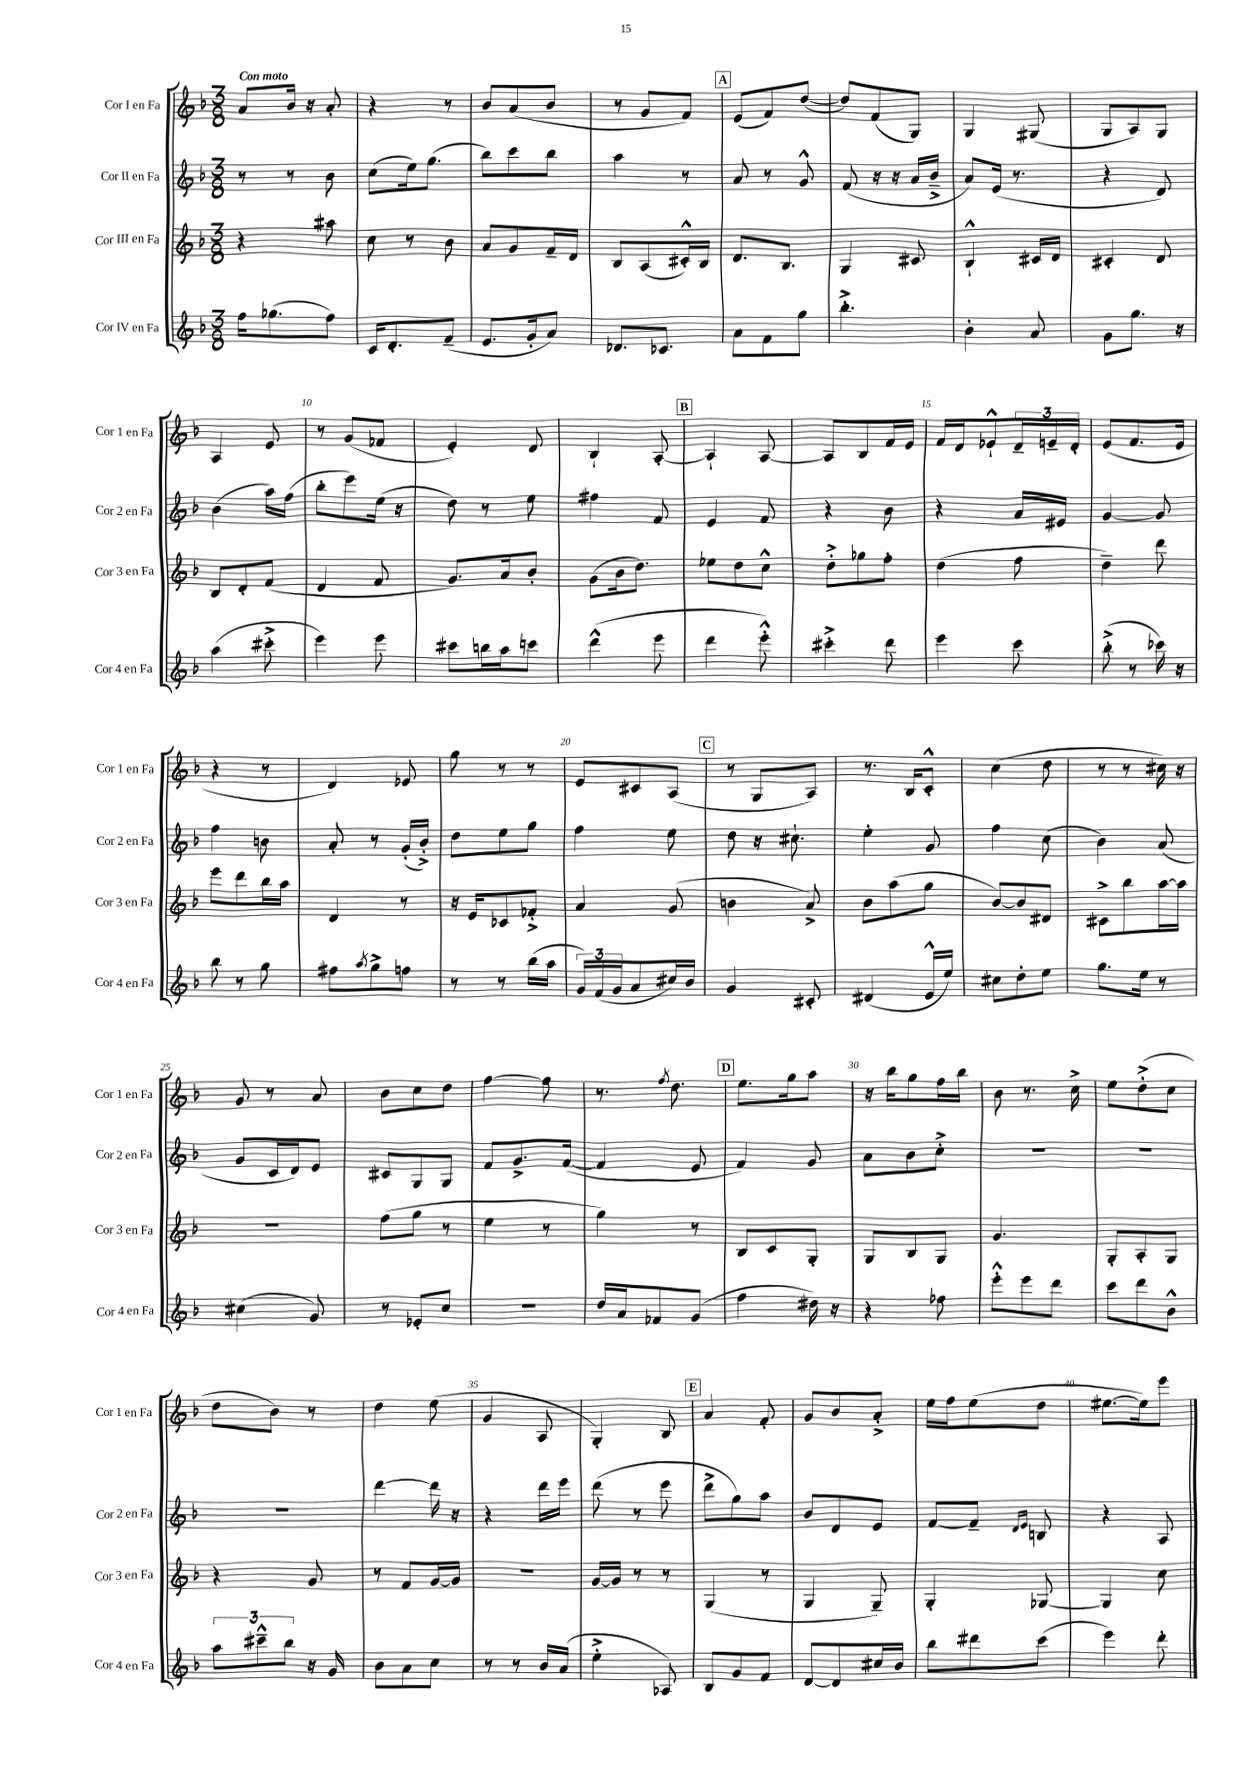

**kern	**kern	**kern	**kern
*part4	*part3	*part2	*part1
*staff4	*staff3	*staff2	*staff1
*I"Cor IV en Fa	*I"Cor III en Fa	*I"Cor II en Fa	*I"Cor I en Fa
*I'Cor 4 en Fa	*I'Cor 3 en Fa	*I'Cor 2 en Fa	*I'Cor 1 en Fa
*clefG2	*clefG2	*clefG2	*clefG2
*k[b-]	*k[b-]	*k[b-]	*k[b-]
*M3/8	*M3/8	*M3/8	*M3/8
=1	=1	=1	=1
!	!	!	!LO:TX:a:B:t=Con moto
16ff\KL	4r	8r	8a/L
(8.gg-X\	.	.	.
.	.	8r	16b-/Jk
.	.	.	16r
8ff\J)	8aa#X\	8b-\	8a'/
=2	=2	=2	=2
16c/KL	8cc\	(8cc\L	4r
8.d'/	.	.	.
.	8r	16ee\k)	.
.	.	(8.gg\J	.
(8f~/J	8b-\	.	8r
=3	=3	=3	=3
8.e/L	8a/L	8bb-\L)	8b-/L
.	8g/	8ccc\	(8a/
16g'/k	.	.	.
8a/J)	16f~/L	8bb-\J	8b-/J
.	16d/JJ	.	.
=4	=4	=4	=4
8.d-X/L	8B-/L	4aa\	8r
.	(8A/	.	8g/L
8.c-X/J	.	.	.
.	16c#X'^^/L)	8r	8f/J)
.	16B-/JJ	.	.
!!LO:REH:place=s1:t=A
=5	=5	=5	=5
8a\L	8.d/L	8a/	(8e/L
8f\	.	8r	8f/)
.	8.B-/J	.	.
8gg\J	.	8g^^/	([8dd/J
=6	=6	=6	=6
4.bb-'^\	4G/	(8f/	8dd/L])
.	.	16r	(8f/
.	.	16r	.
.	8c#X/	16a/LL	8G/J)
.	.	16b-~^/JJ	.
=7	=7	=7	=7
4b-'\	4B-`^^/	8a/L)	4G/
.	.	(16e/Jk	.
.	.	8.r	.
8a/	16c#X/LL	.	(8G#X/
.	16d/JJ	.	.
=8	=8	=8	=8
8g\L	4c#X'/	4r	8G/L
8.gg\J	.	.	8A/)
.	8d/	8d/)	8G/J
16r	.	.	.
!!LO:LB:g=z
=9	=9	=9	=9
(4aa\	8B-/L	(4b-\	4A/
.	8d'/	.	.
8ccc#X'^\	(8f/J	16aa\LL)	8e/
.	.	(16ff\JJ	.
=10	=10	=10	=10
4eee\)	4d/	8bb-'\L	8r
.	.	8eee\)	(8g/L
8eee\	8f/	(16ee\Jk	8f-X/J
.	.	16r	.
=11	=11	=11	=11
8ccc#X\L	8.g/L)	8dd\)	4e'/)
16bbn\L	.	8r	.
16aa\J	16a/k	.	.
8cccn\J	8b-'/J	8ee\	8d/
=12	=12	=12	=12
(4ddd^^\	(8g\L	4ff#X\	4B-`/
.	16b-\k	.	.
.	8.dd\J)	.	.
8eee\	.	8f/	[8A'/
!!LO:REH:place=s1:t=B
=13	=13	=13	=13
4ddd\	8ee-X\L	4e/	4A`/]
.	8dd\	.	.
8eee'^^\)	8cc^^\J	8f/	[8A/
=14	=14	=14	=14
4ccc#X'^\	8dd'^\L	4r	8A/L]
.	8gg-X\	.	8B-/
8ddd\	8ff'\J	8b-\	16f/L
.	.	.	16e/JJ
=15	=15	=15	=15
4eee\	(4dd\	4r	16f/LL
.	.	.	16d/J
.	.	.	8e-X`^^/
8ccc\	8ff\	16a/LL	24d~/L
.	.	.	24en~/
.	.	16e#X/JJ	.
.	.	.	24d'/JJ
=16	=16	=16	=16
(8bb-'^\	4dd~\)	[4g/	(8e/L
8r	.	.	8.f/
16ccc-X\)	8ddd\	8g/]	.
16r	.	.	16e/Jk
!!LO:LB:g=z
=17	=17	=17	=17
8bb-\	8eee\L	4ff\	4r
8r	8ddd\	.	.
8gg\	16bb-\L	8bn\	8r
.	16aa\JJ	.	.
=18	=18	=18	=18
8ff#X\L	4d/	8a'/	4d/)
8qaa/	.	.	.
8gg^\	.	8r	.
8ffn\J	8r	(16g'/LL	8e-X/
.	.	16b-'^/JJ)	.
=19	=19	=19	=19
8r	16r	8dd\L	8gg\
.	16e/KL	.	.
8r	8c-X/	8ee\	8r
(16bb-\LL	8f-X'^/J	8gg\J	8r
16aa\JJ	.	.	.
=20	=20	=20	=20
24g/LL)	4a/	4ff\	8e/L
(24f/	.	.	.
24g/J	.	.	.
8a/	.	.	8c#X/
16cc#X/L)	(8g/	8ee\	(8A/J
16b-/JJ	.	.	.
!!LO:REH:place=s1:t=C
=21	=21	=21	=21
4g/	4bn\	8dd\	8r
.	.	16r	8G/L
.	.	8.cc#X`\	.
8c#X'/	8a^/)	.	8A/J)
=22	=22	=22	=22
(4d#X/	8b-\L	4ee'\	8.r
.	(8aa\	.	.
.	.	.	16B-/KL
16e^^/LL	8gg\J	8g/	8c'^^/J
16ee/JJ)	.	.	.
=23	=23	=23	=23
8cc#X\L	[8b-/L)	4ff\	(4cc\
8dd'\	8b-/]	.	.
8ee\J	8d#X/J	(8cc\	8dd\
=24	=24	=24	=24
8.gg\L	8c#X^\L	4b-\)	8r
.	8bb-\	.	8r
16ee\Jk	.	.	.
8r	[16aa\L	(8a/	16cc#X\)
.	16aa\JJ]	.	16r
!!LO:LB:g=z
=25	=25	=25	=25
(4cc#X\	4.r	8g/L	8g/
.	.	16c/L	8r
.	.	16d/J)	.
8g/)	.	8e/J	8a/
=26	=26	=26	=26
8r	(8ff\L	8c#X/L	8b-\L
8e-X'/L	8gg\J	8G/	8cc\
8cc/J	8r	8G/J	8dd\J
=27	=27	=27	=27
4.r	4ee\	8f/L	[4ff\
.	.	8.g^/	.
.	8r	.	8ff\]
.	.	([16f/Jk	.
=28	=28	=28	=28
16dd/LL	4gg\)	4f/]	8.r
16a/J	.	.	.
8f-X/	.	.	.
.	.	.	8qff/
.	.	.	8.dd\
(8g/J	8r	8e/	.
!!LO:REH:place=s1:t=D
=29	=29	=29	=29
4ff\	8B-/L	4f/)	8.ee\L
.	8c/	.	.
.	.	.	16gg\k
16dd#X\)	8G'/J	8g/	8aa\J
16r	.	.	.
=30	=30	=30	=30
4r	8G/L	8a\L	16r
.	.	.	16bb-\KL
.	8B-/	8b-\	8gg\
8ff-X\	8G/J	8cc'^\J	16ff\L
.	.	.	16bb-\JJ
=31	=31	=31	=31
8eee'^^\L	4.g/	4.r	8b-\
8eee\	.	.	8.r
8ddd\J	.	.	.
.	.	.	16cc^\
=32	=32	=32	=32
8ccc\L	8G'/L	4.r	8ee\L
8ddd\	8A'/	.	(8dd'^\
8b-^^\J	8G/J	.	8cc\J
!!LO:LB:g=z
=33	=33	=33	=33
12aa\L	4r	4.r	8dd\L
12ccc#X~^^\	.	.	.
.	.	.	8b-\J)
12bb-\J	.	.	.
16r	8g/	.	8r
16g/	.	.	.
=34	=34	=34	=34
8b-\L	8r	[4ddd\	4dd\
8a\	8f/L	.	.
8cc\J	[16g/L	16ddd\]	(8ee\
.	16g/JJ]	16r	.
=35	=35	=35	=35
8r	4.r	4r	4g/
8r	.	.	.
16b-/LL	.	16ddd\LL	8A/
(16a/JJ	.	16eee\JJ	.
=36	=36	=36	=36
4ee'^\	[16g/LL	(8ddd\	4G'/)
.	16g/JJ]	.	.
.	8r	8r	.
8A-X/)	8r	8eee\	8B-/
!!LO:REH:place=s1:t=E
=37	=37	=37	=37
8B-/L	(4G/	8ddd^\L	4a/
8g/	.	8gg\)	.
8f/J	8r	8aa\J	8f'/
=38	=38	=38	=38
[8d/L	4G/	8b-/L	8g/L
8d/]	.	8d/	8b-/
16cc#X/L	8G~/)	8e/J	8a'^/J
16b-/JJ	.	.	.
=39	=39	=39	=39
8bb-\L	4G'/	[8f/L	16ee\LL
.	.	.	16ff\J
8ddd#X\	.	8f~/J]	(8ee\
.	.	16qqd/LL	.
.	.	16qqe/JJ	.
(8ccc\J	[8G-X/	8Bn/	8dd\J
=40	=40	=40	=40
4eee\)	4G-/]	4r	[8.ee#X\L
.	.	.	16ee#\k])
8ddd'\	8cc\	8A/	8eee\J
==	==	==	==
*-	*-	*-	*-
